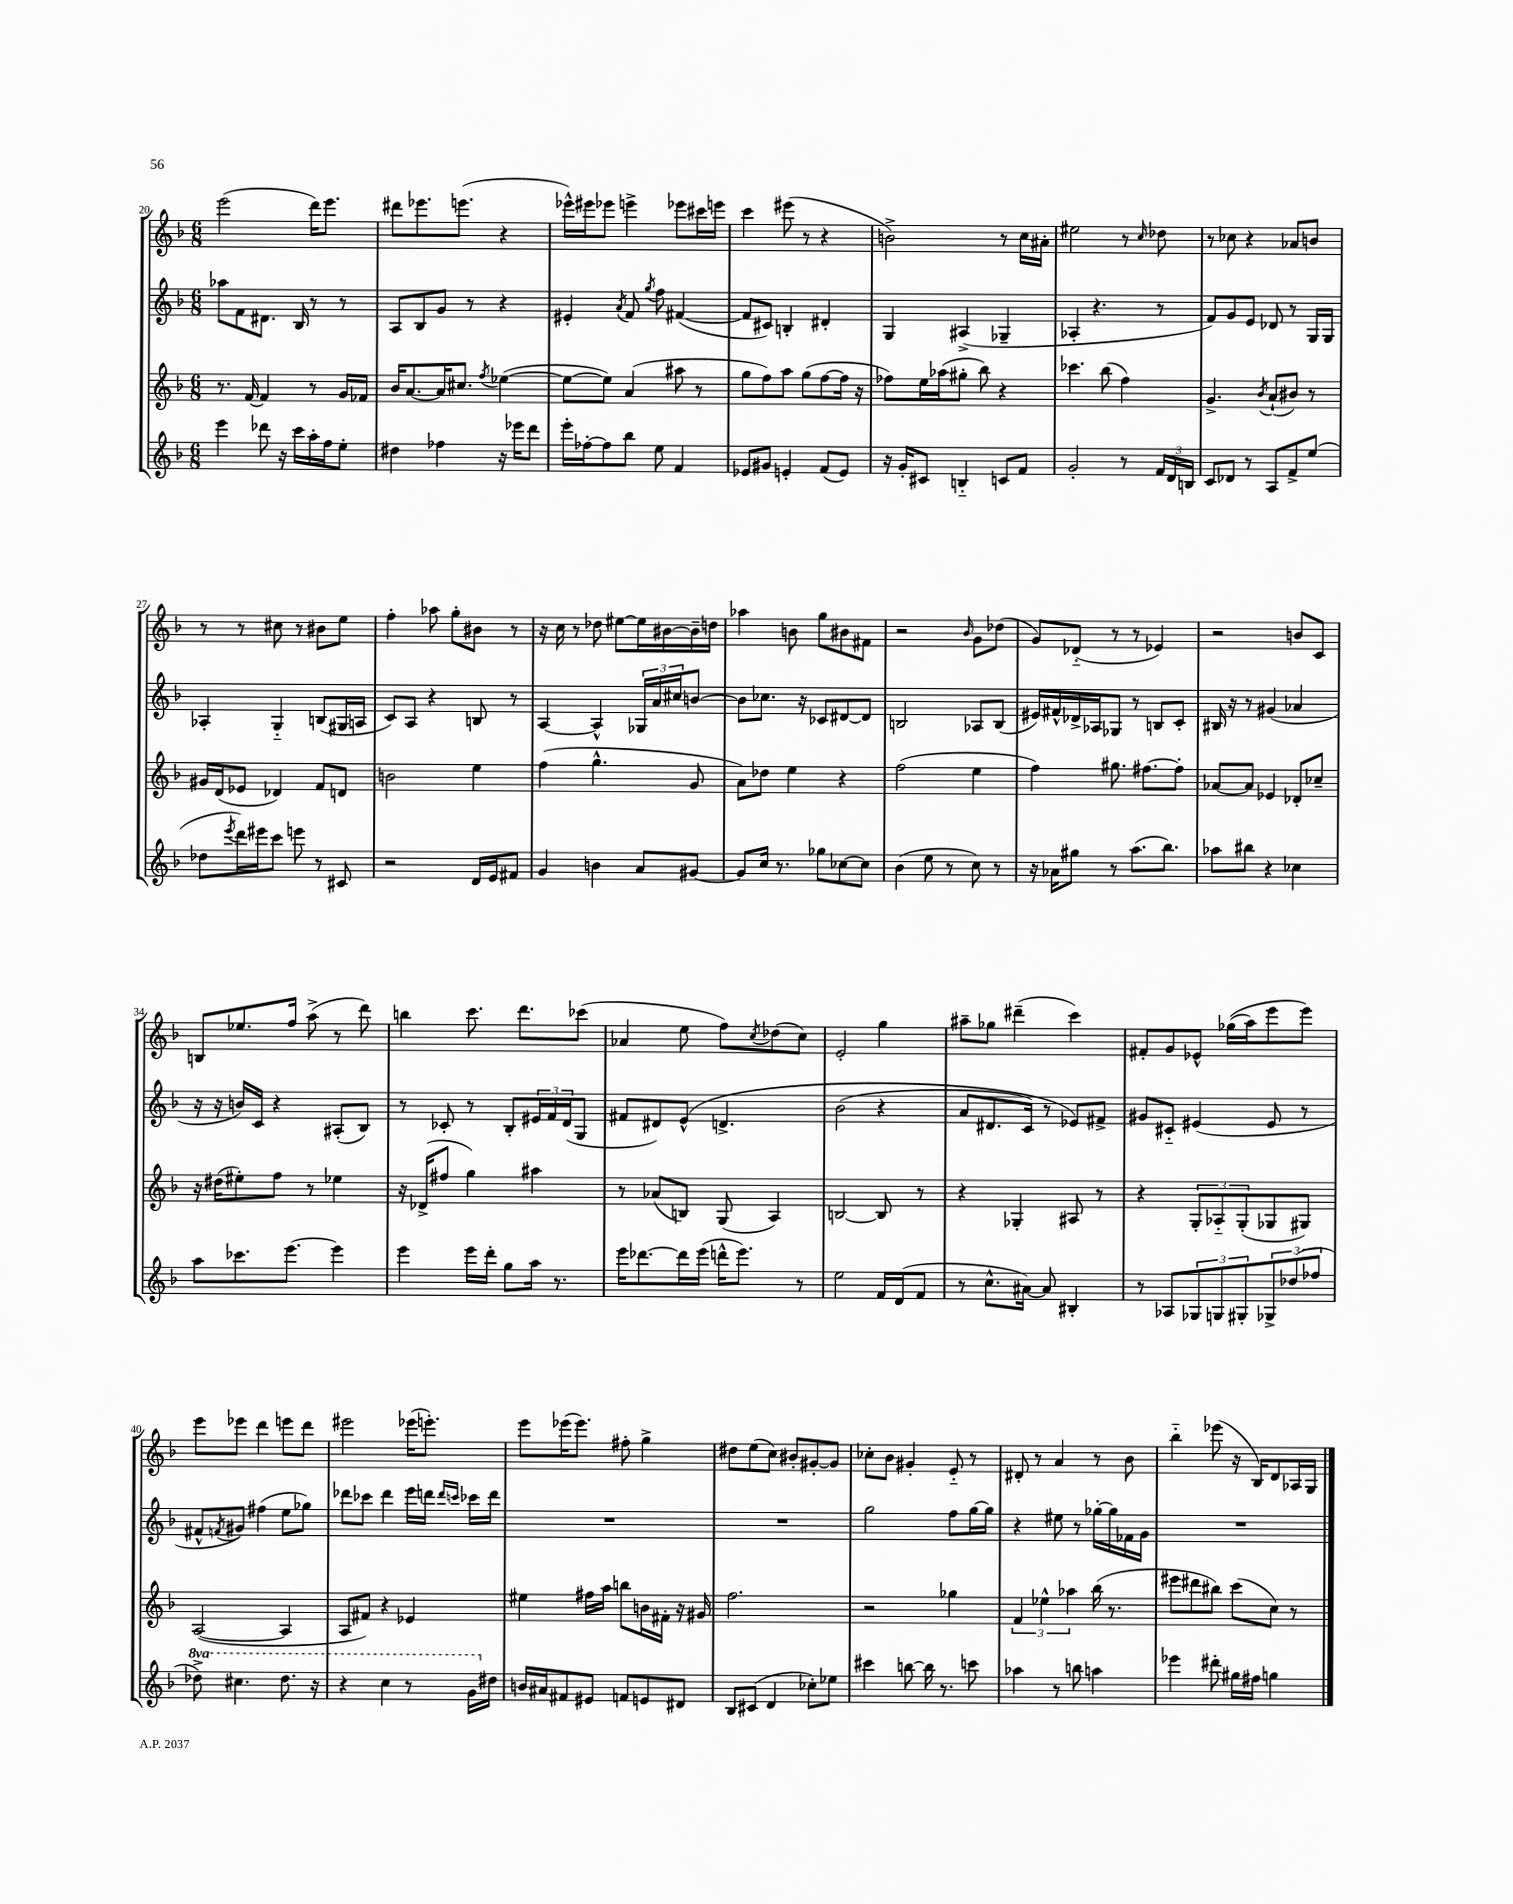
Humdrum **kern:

**kern	**kern	**kern	**kern
*part4	*part3	*part2	*part1
*staff4	*staff3	*staff2	*staff1
*clefG2	*clefG2	*clefG2	*clefG2
*k[b-]	*k[b-]	*k[b-]	*k[b-]
*M6/8	*M6/8	*M6/8	*M6/8
=20	=20	=20	=20
4eee\	8.r	8aa-X\L	(2eee\
.	.	8f\	.
.	[16f/	.	.
8ddd-X\	4f/]	8.d#X\J	.
16r	.	.	.
16ccc\LL	.	16B-/	.
16aa'\	8r	8r	16ddd\KL)
16ff\J	.	.	8.eee\J
8ee'\J	16g/LL	8r	.
.	16f-X/JJ	.	.
=21	=21	=21	=21
4dd#X\	16b-/KL	8A/L	8ddd#X\L
.	[8.a/	.	.
.	.	8B-/	8.eee-X\
4ff-X\	16a/K]	8g/J	.
.	8.cc#X/J	.	(8.eeen\J
.	.	8r	.
.	8qff/	.	.
16r	([4ee-X\	4r	4r
16eee-X\KL	.	.	.
8ddd\J	.	.	.
=22	=22	=22	=22
16eee'\LL	8ee-\L_	4e#X'/	16eee-X^^\LL)
[16ff-X'\J	.	.	16eee#X\J
8ff-\]	8ee-\J])	.	8eee-X\J
.	.	8qa/	.
8bb-\J	(4a/	8f/	4eeen^\
.	.	8qgg/	.
8ee\	.	8ff\	.
4f/	8aa#X\	([4f#X/	8eee-X\L
.	8r	.	16ccc#X\L
.	.	.	16eeen\JJ
=23	=23	=23	=23
8e-X/L	8gg\L	8f#/L]	4ccc\
8g#X/J	8ff\)	8c#X/J)	.
4en'/	8aa\J	4Bn'/	(8eee#X\
.	(8gg\L	.	8r
(8f/L	[8ff\	4d#X'/	4r
8e/J)	16ff\Jk]	.	.
.	16r	.	.
=24	=24	=24	=24
16r	8ff-X\L)	4G/	2bn^\)
16g'/KL	.	.	.
8c#X/J	16ee\L	.	.
.	(16aa-X\J	.	.
4Bn/	8gg#X'\J	(4A#X^/	.
.	8bb-\)	.	.
8cn/L	4r	4G-X~/	8r
8f/J	.	.	16cc\LL
.	.	.	16a#X'\JJ
=25	=25	=25	=25
2g'/	4.ccc-X\	4A-X'/	2ee#X\
.	.	4.r	.
.	(8bb-\	.	.
8r	4ff\)	.	8r
.	.	.	16qqcc/
24f/LL	.	8r	8dd-X\
24d/	.	.	.
24Bn/JJ	.	.	.
=26	=26	=26	=26
8c/L	4.g^/	8f/L)	8r
8d-X/J	.	8g/	8cc-X\
8r	.	8e/J	4r
.	8qb-/	.	.
8A/L	(8a`/L	8d-X/	.
8f^/	8b#X/J)	8r	8a-X/L
(8ee/J	8r	16G/LL	8bn/J
.	.	16G/JJ	.
!!LO:LB:g=z
=27	=27	=27	=27
8dd-X\L	16g#X/LL	4A-X'/	8r
.	(16d/J	.	.
8qeee/	.	.	.
16ddd\L)	8e-X/J	.	8r
16eee#X\J	.	.	.
8ccc\J	4d-X/)	4G/	8cc#X\
8eeen\	.	.	8r
8r	8f/L	(8Bn/L	8b#X\L
8c#X/	8dn/J	16G#X/L	8ee\J
.	.	16An/JJ	.
=28	=28	=28	=28
2r	2bn\	8c/L)	4ff'\
.	.	8A/J	.
.	.	4r	8aa-X\
.	.	.	8gg'\L
16d/LL	4ee\	8Bn/	8b#X\J
16e/J	.	.	.
8f#X/J	.	8r	8r
=29	=29	=29	=29
4g/	(4ff\	[4A/	16r
.	.	.	16cc\
.	.	.	8r
4bn\	4.gg^^\	4A^^/]	8dd-X\
.	.	.	[8ee#X\L
8a/L	.	24G-X/LL	16ee#\L]
.	.	24a/	.
.	.	.	[16b#X\
.	.	24cc#X/J	.
[8g#X/J	8g/	[8bn/J	16b#~\]
.	.	.	16ddn\JJ
=30	=30	=30	=30
8g#/L]	8a\L)	8b\L]	4aa-X\
16cc/Jk	8dd-X\J	8.cc-X\J	.
8.r	.	.	.
.	4ee\	.	8bn\
.	.	16r	.
8gg-X\L	.	8c-X/L	8gg\L
[8cc-X\	4r	[8d#X/	8b#X\
8cc-\J]	.	8d#/J]	8f#X\J
=31	=31	=31	=31
(4b-\	(2ff\	2Bn/	2r
8ee\	.	.	.
8r	.	.	.
.	.	.	16qqb-/
8cc\)	4ee\	8A-X/L	8g\L
8r	.	(8B/J	(8dd-X\J
=32	=32	=32	=32
16r	4ff\)	16e#X/LL)	8g/L)
16a-X\KL	.	16f#X^^/	.
8gg#X\J	.	16d-X^/	(8d-X/J
.	.	16A-X/J	.
8r	8.gg#X\	8G-X/J	8r
(8.aa\L	.	8r	8r
.	[8.ff#X\L	.	.
.	.	8Bn/L	4e-X/)
8.bb-\J)	.	.	.
.	8ff#'\J]	8c'/J	.
=33	=33	=33	=33
8aa-X\L	[8a-X/L	16B#X/	2r
.	.	16r	.
8bb#X\J	8a-/J]	8r	.
4r	4e-X/	(4g#X/	.
4cc-X\	8d-X'/L	4a-X/	8bn/L
.	8cc-X~/J	.	8c/J
!!LO:LB:g=z
=34	=34	=34	=34
8aa\L	16r	16r	8Bn/L
.	(16dd#X\KL	16r	.
8.ccc-X\	8ee#X'\)	16bn/LL)	8.ee-X/
.	.	16c/JJ	.
.	8ff\J	4r	.
[8.eee\J	.	.	16ff/Jk
.	8r	.	(8aa^\
4eee\]	4ee-X\	(8A#X'/L	8r
.	.	8B-/J)	8ddd\)
=35	=35	=35	=35
4eee\	16r	8r	4bbn\
.	(16d-X^/KL	.	.
.	8ff#X/J	8c-X'/	.
16eee\LL	4gg\)	8r	8.ccc\
16ddd'\JJ	.	.	.
8gg\L	.	8B-'/L	.
.	.	.	8.ddd\L
16aa\Jk	4aa#X\	24e#X/L	.
.	.	24f/	.
8.r	.	.	.
.	.	(24d/J	.
.	.	8G/J	(8ccc-X\J
=36	=36	=36	=36
16eee\KL	8r	8f#X/L	4a-X/
[8.ddd-X\	.	.	.
.	(8a-X/L	8d#X/)	.
16ddd-\L]	8Bn/J)	(8e^^/J	8ee\
(16eee\JJ	.	.	.
16dddn^^\KL	(8G/	4.dn^/	8ff\L)
8.eee\J)	.	.	.
.	.	.	8qcc/
.	4A/)	.	(8dd-X\
8r	.	.	8cc\J)
=37	=37	=37	=37
2ee\	[2Bn/	(2b-\	2e'/
16f/LL	8B/]	4r	4gg\
(16d/J	.	.	.
8f/J	8r	.	.
=38	=38	=38	=38
8r	4r	8a/L	8aa#X~\L
8.cc^^\L	.	8.d#X/	8gg-X\J
.	4G-X'/	.	(4ddd#X~\
[16a#X\Jk)	.	16c/Jk)	.
8a#/]	.	8r	.
4B#X'/	8A#X/	8e-X/L)	4ccc\)
.	8r	8f#X^/J	.
=39	=39	=39	=39
8r	4r	8g#X/L	8f#X'/L
8A-X/L	.	8c#X/J	8g/
12G-X/	12G'/L	(4e#X/	8e-X^^/J
12Gn/	12A-X/	.	.
.	.	.	((16gg-X\LL
12G#X'/	(12G'/	.	.
.	.	.	16aa\J)
12G-X^/	8G-X/	8e#/	8eee\
(12dd-X/	.	.	.
.	8G#X/J)	8r	8eee\J)
12ff-X/J	.	.	.
!!LO:LB:g=z
=40	=40	=40	=40
*8va	*	*	*
8ddd-X^\)	([2A/	8f#X^^/L	8eee\L
.	.	8qfn/	.
4.ccc#X\	.	8g#X/J)	8eee-X\J
.	.	(4ff#X\	4ddd\
8.ddd-\	4A/]	8ee\L	8eeen\L
.	.	8gg-X\J)	8ddd\J
16r	.	.	.
=41	=41	=41	=41
4r	8A/L	8ddd-X\L	2eee#X\
.	8f#X/J)	8ccc-X\J	.
4ccc\	4r	4ddd-\	.
8r	4e-X/	16eee\LL	(16eee-X\KL
.	.	16dddn\JJ	8.eeen'\J)
.	.	16qqddd/LL	.
.	.	16qqcccn/JJ	.
16gg\LL	.	16ccc-X\LL	.
*X8va	*	*	*
16dd#X\JJ	.	16ddd\JJ	.
=42	=42	=42	=42
16bn/LL	4ee#X\	2.r	8eee\L
16a#X/J	.	.	.
8f#X/	.	.	(16eee-X\K
.	.	.	8.eee-\J)
8e#X/J	16ff#X\LL	.	.
.	16aa\JJ	.	.
8fn/L	8bbn\L	.	8ff#X'\
8en/	16bn\L	.	4gg^\
.	16f#X'\JJ	.	.
8d#X/J	16r	.	.
.	16g#X/	.	.
=43	=43	=43	=43
8B-/L	2.ff\	2.r	8dd#X\L
(8c#X/J	.	.	(8ee\
4d/	.	.	8cc\J)
.	.	.	8b#X'/L
8cc-X'\L)	.	.	[8g#X'/
8ee-X\J	.	.	8g#/J]
=44	=44	=44	=44
4ccc#X\	2r	2gg\	8cc-X'\L
.	.	.	8b-\J
[8bbn\	.	.	4g#X'/
16bb\]	.	.	.
8.r	.	.	.
.	4gg-X\	8ff\L	8e/
8cccn\	.	[16gg\L	8r
.	.	16gg\JJ]	.
=45	=45	=45	=45
4aa-X\	6f/	4r	8d#X'/
.	.	.	8r
.	6ee-X^^\	.	.
8r	.	8ee#X\	4a/
.	6aa-X\	.	.
8bbn\	.	8r	.
4aan\	(16bb-\	[16gg-X'\LL	8r
.	8.r	16gg-\]	.
.	.	16f-X\	8b-\
.	.	16g\JJ	.
=46	=46	=46	=46
4eee-X\	8eee#X\L	2.r	4bb-\
.	8ddd#X\	.	.
8ddd#X'\	8bb#X\J)	.	(8eee-X\
16gg#X\LL	(8ccc\L	.	16r
16ff#X\JJ	.	.	16B-/KL)
4ggn\	8cc\J)	.	8d/
.	8r	.	16A-X/L
.	.	.	16G/JJ
==	==	==	==
*-	*-	*-	*-
